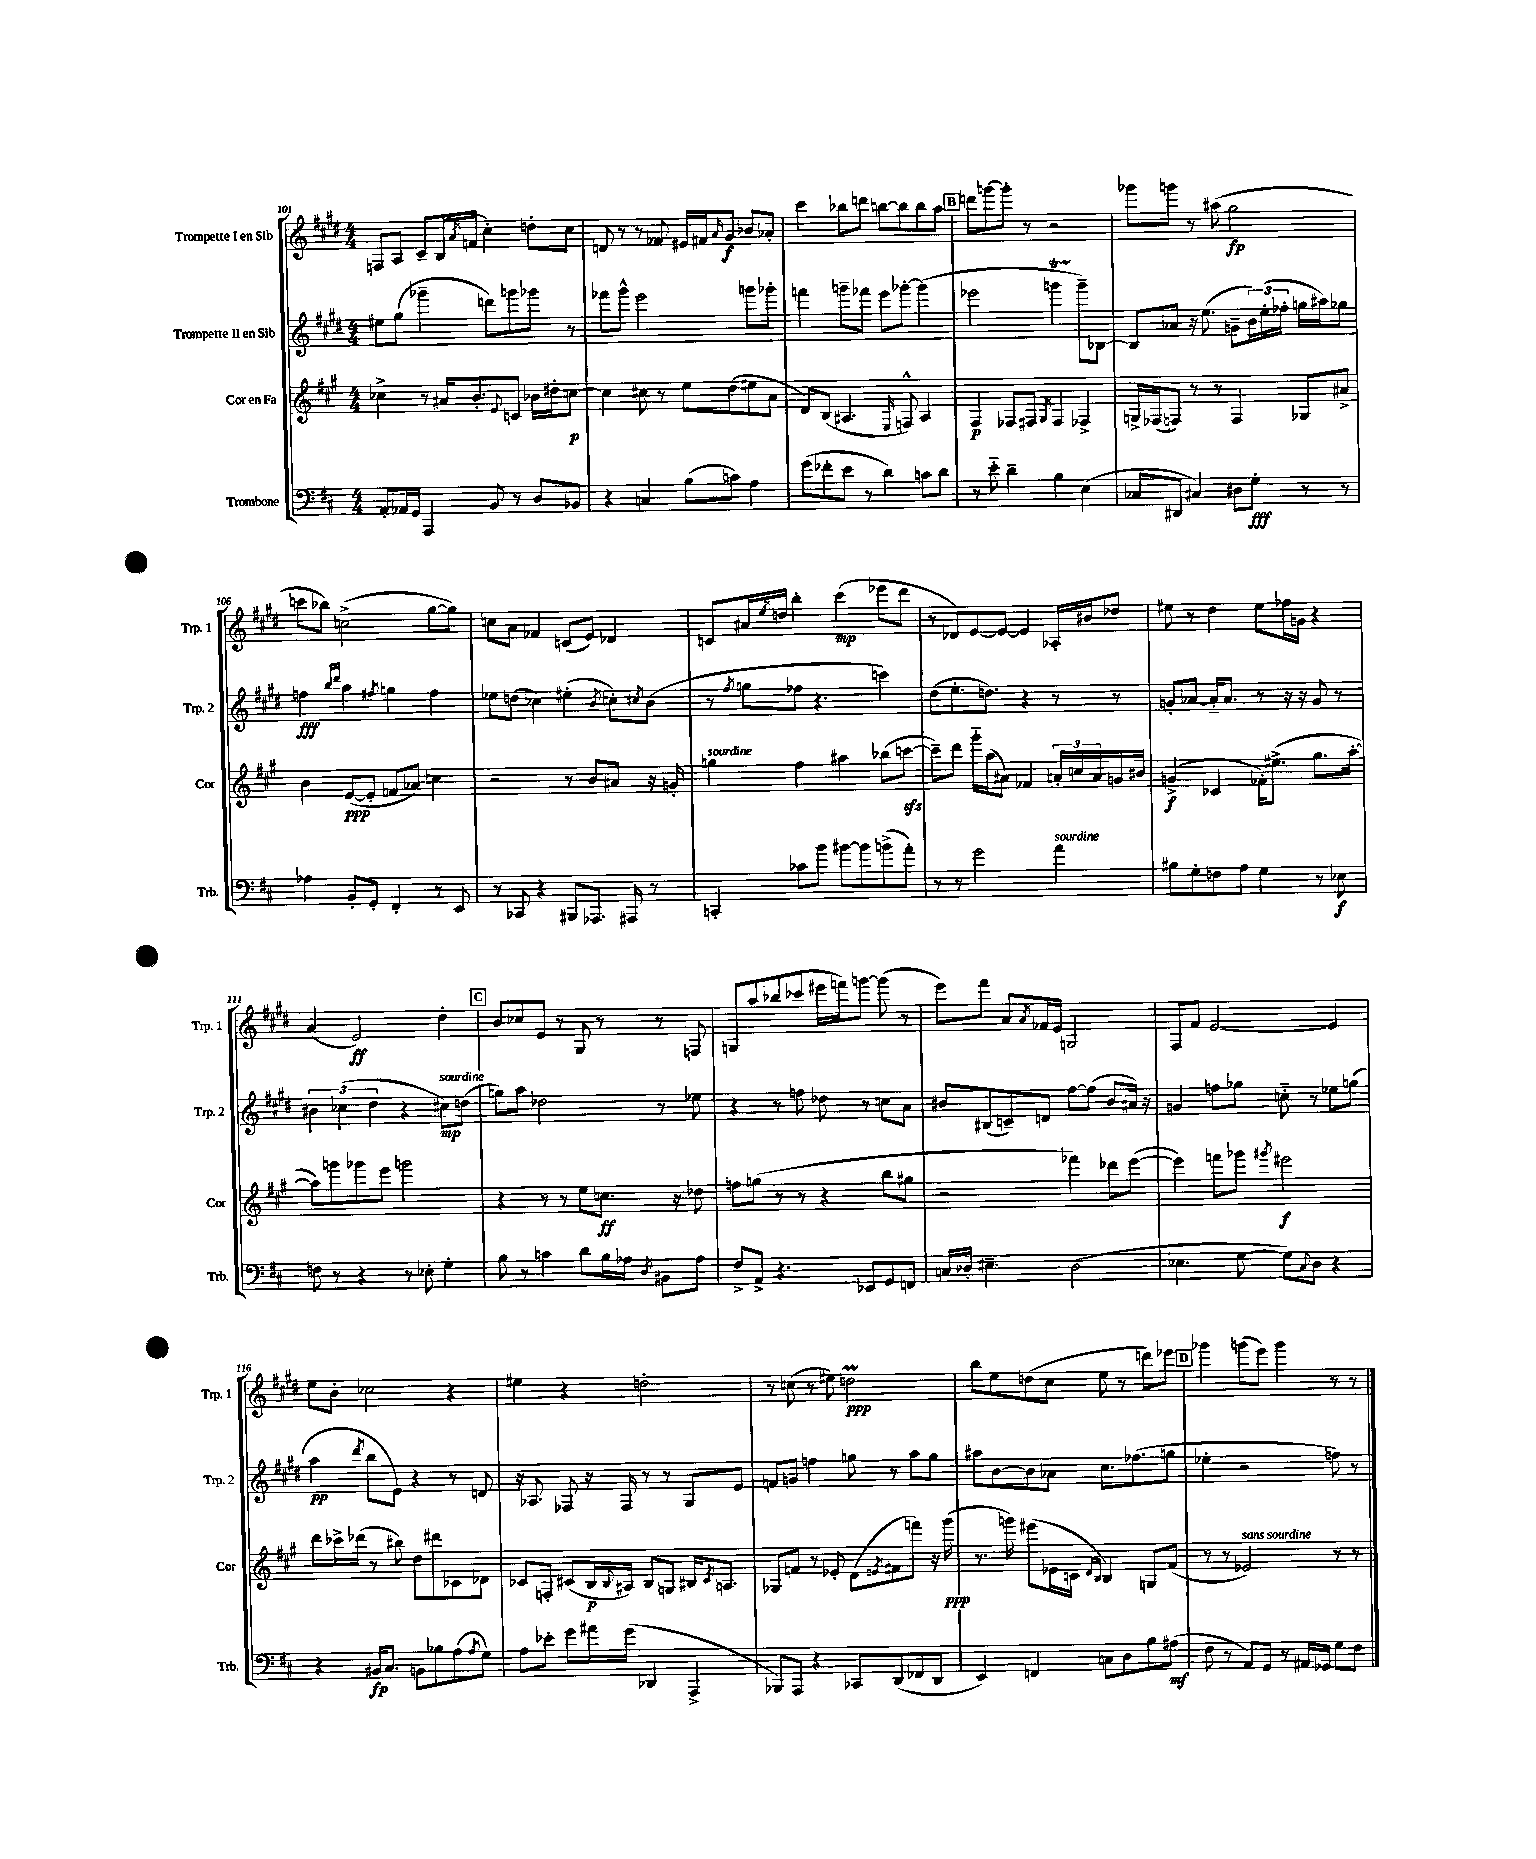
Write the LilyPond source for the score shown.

<<
\new StaffGroup <<
\new Staff = "s0" \with { instrumentName = "Trompette I en Sib" shortInstrumentName = "Trp. 1" } {
    \clef treble \key e \major \numericTimeSignature \time 4/4
    f8 a8 cis'8-- b16( \acciaccatura { a'8 } f'16 cis''4-.) d''8-. cis''8 |
    d'8 r8 r8 fes'8 eis'16 fis'16 \grace { a'16 } gis'8\f bes'8 aes'8-. |
    cis'''4 bes''8 d'''8 b''8~ b''8 b''8 a''8 |
    \mark \markup { \box "B" } d'''8 g'''8~ g'''8-. r8 r2 |
    ges'''8 g'''8 r8 ais''8( gis''2\fp |
    c'''8 bes''8) c''2->( gis''8~ gis''8) |
    c''8 a'8 fes'4 c'8( e'8) des'4 |
    c'8 ais'16 \acciaccatura { e''8 } d''16 b''4-. cis'''4\mp( ees'''8 dis'''8 |
    r8 des'8) e'8~ e'8~ e'4 aes16-. bis'16 des''8 |
    eis''8 r8 dis''4 eis''8 fes''16 g'16 r4 |
    a'4( e'2\ff) dis''4-. |
    \mark \markup { \box "C" } b'8 ces''8 e'8 r8 gis8 r8 r8 f8 |
    g8 a''8 bes''8( ces'''8 eis'''16 f'''16) g'''8~ g'''8( r8 |
    e'''8) fis'''8 a'8 \acciaccatura { a'8 } fes'16 e'16 g2 |
    fis8 fis'8 e'2~ e'4 |
    e''8 b'8-. ces''2 r4 |
    eis''4 r4 d''2-. |
    r8 c''8( r8 eis''8) d''2\prall\ppp |
    b''8 e''8 d''8( cis''8 e''8 r8 d'''8) ees'''8 |
    \mark \markup { \box "D" } ges'''4 g'''8( e'''8) g'''4 r8 r8 \bar "|." |
}
\new Staff = "s1" \with { instrumentName = "Trompette II en Sib" shortInstrumentName = "Trp. 2" } {
    \clef treble \key e \major \numericTimeSignature \time 4/4
    eis''8 gis''8( ges'''4-- d'''8) g'''8 ges'''8 r8 |
    fes'''8 gis'''8-^ e'''2 g'''8 ges'''8-. |
    f'''4 g'''8-- fes'''8 e'''8 ges'''8~-. ges'''4( |
    \mark \markup { \box "B" } ees'''2 g'''4\startTrillSpan g'''8--\stopTrillSpan) bes8~ |
    bes8 aes'8 r16 e''8.( g'8-- \tuplet 3/2 { b'16) e''16-.( fes''16-. } g''16 ais''16) ges''8 |
    f''4\fff \grace { b''16 dis'''16 } a''4 \acciaccatura { fis''8 } g''4 fis''4 |
    ees''8 d''8( ces''4) eis''4-.( \acciaccatura { b'8 } c''8-.) \acciaccatura { cis''8 } b'8( |
    r8 \acciaccatura { fis''8 } g''8 fes''8 r4. c'''4) |
    dis''8( e''8.-. d''8.) r4 r8 r8 |
    g'8-. aes'8~ aes'16-_ aes'8. r8 r16 r16 g'8 r8 |
    \tuplet 3/2 { bis'4 ces''4( dis''4 } r4 cis''8\mp^\markup { \italic "sourdine" }) d''8( |
    \mark \markup { \box "C" } g''8) a''8 des''2 r8 ees''8 |
    r4 r8 f''8 des''8 r8 c''8 a'8 |
    bis'8 bis8( c'8--) d'8 fis''8~ fis''8( bis'8 ais'16) r16 |
    g'4 f''8 ges''8 c''8-_ r8 ees''8 g''8( |
    a''4\pp \acciaccatura { dis'''8 } b''8 e'8) r4 r8 d'8 |
    r16 aes8. fes8 r16 fes16 r8 r8 gis8 e'8 |
    f'8 g'8 f''4 g''8 r8 a''8 g''8 |
    ais''8 b'8~ b'8 aes'8 cis''8. fes''8.( g''8 |
    \mark \markup { \box "D" } ees''4-. r2 f''8) r8 \bar "|." |
}
\new Staff = "s2" \with { instrumentName = "Cor en Fa" shortInstrumentName = "Cor" } {
    \clef treble \key a \major \numericTimeSignature \time 4/4
    ces''4-> r8 ais'16 b'8.-. \appoggiatura { e'8 } c'8 bes'16 dis''16-. c''8~\p |
    c''4 cis''8 r8 e''8 d''8( eis''8 a'8 |
    d'8) b8( ais4. \grace { e16 } f8-^) ais4 |
    \mark \markup { \box "B" } fis4\p fes8 fis8 \acciaccatura { gis8 } fis4 fes4-> |
    g16-> fes16( f8) r8 r8 f4 ges8 ais'8-> |
    b'4 e'8~\ppp( e'8-. f'8 aes'8) c''4 |
    r2 r8 b'8 ais'8 r16 g'16-. |
    g''4^\markup { \italic "sourdine" } fis''4 ais''4 bes''8( c'''8~\sfz |
    c'''8--) d'''8 gis'''16-_ a''16( ais'8) fes'4 \tuplet 3/2 { a'16-. c''16 a'16 } g'16 bis'16 |
    g'4->\f( ces'4 fes'16-.) eis''8.->( gis''8. a''16~-. |
    a''8) g'''8 ges'''8 e'''8 g'''2 |
    \mark \markup { \box "C" } r4 r8 r8 e''8 c''8.\ff r16 des''8 |
    f''8 g''8( r8 r8 r4 b''8 gis''8 |
    r2 fes'''4) des'''8 e'''8~( |
    e'''4) f'''8 ges'''8 \acciaccatura { gis'''8 } eis'''2\f |
    d'''8 ces'''16-> des'''16( r8 bis''8) d''8 dis'''8 ces'8 des'8 |
    ces'8 f8-. cis'8( b16\p \appoggiatura { b8 } ais16) b8 g8 bis16 \acciaccatura { cis'8 } a8. |
    ges8 f'8 r8 ees'8-. d'8( \acciaccatura { e'8 } fis'8 f'''8) r16 gis'''16\ppp( |
    r8. g'''16) eis'''8( ees'16 c'16 \grace { d'16 b16 } b4) g8 fis'8( |
    \mark \markup { \box "D" } r8 r8 ees'2^\markup { \italic "sans sourdine" }) r8 r8 \bar "|." |
}
\new Staff = "s3" \with { instrumentName = "Trombone" shortInstrumentName = "Trb." } {
    \clef bass \key d \major \numericTimeSignature \time 4/4
    a,8-. aes,16 g,16 a,,4 b,8 r8 d8 bes,8 |
    r4 c4 b8( c'8) a4 |
    g'8( fes'8-. e'8 r8 d'4) c'8 d'8 |
    \mark \markup { \box "B" } r8 e'8-_ d'4-- b4 e4( |
    ces8 dis,8 cis4) dis8 g8-.\fff r8 r8 |
    aes4 b,8-. g,8-. fis,4-. r8 e,8 |
    r8 ces,8 r4 bis,,8 aes,,8. ais,,16 r8 |
    c,4-. ces'8 b'8 bis'8~ bis'8 b'8->( a'8-.) |
    r8 r8 g'2 a'4^\markup { \italic "sourdine" } |
    bis8 g8-. f8 a8 g4 r8 ees8\f |
    f8 r8 r4 r8 ees8-. g4-. |
    \mark \markup { \box "C" } b8 r8 c'4 d'8 b16 aes16 \acciaccatura { d8 } bis,8 aes8 |
    fis8-> a,8-> r4. ees,8 g,8 f,8 |
    c16 des16-. eis4.-- des2( |
    ees4. g8~ g8) \appoggiatura { cis8 } d8 r4 |
    r4 bis,16\fp cis8. b,8 bes8 a8( \acciaccatura { a8 } g8) |
    a8 ees'8-. g'8 ais'16 g'16( des,4 a,,4-> |
    bes,,8) a,,8 r4 ces,8 d,8( fes,8 d,8 |
    e,4) f,4 c8 d8 b8 ais8\mf( |
    \mark \markup { \box "D" } fis8 r8 a,8) g,8 r8 ais,16 ges,16 g8 fis8 \bar "|." |
}
>>
>>
\layout { \context { \Score currentBarNumber = #101 } }
